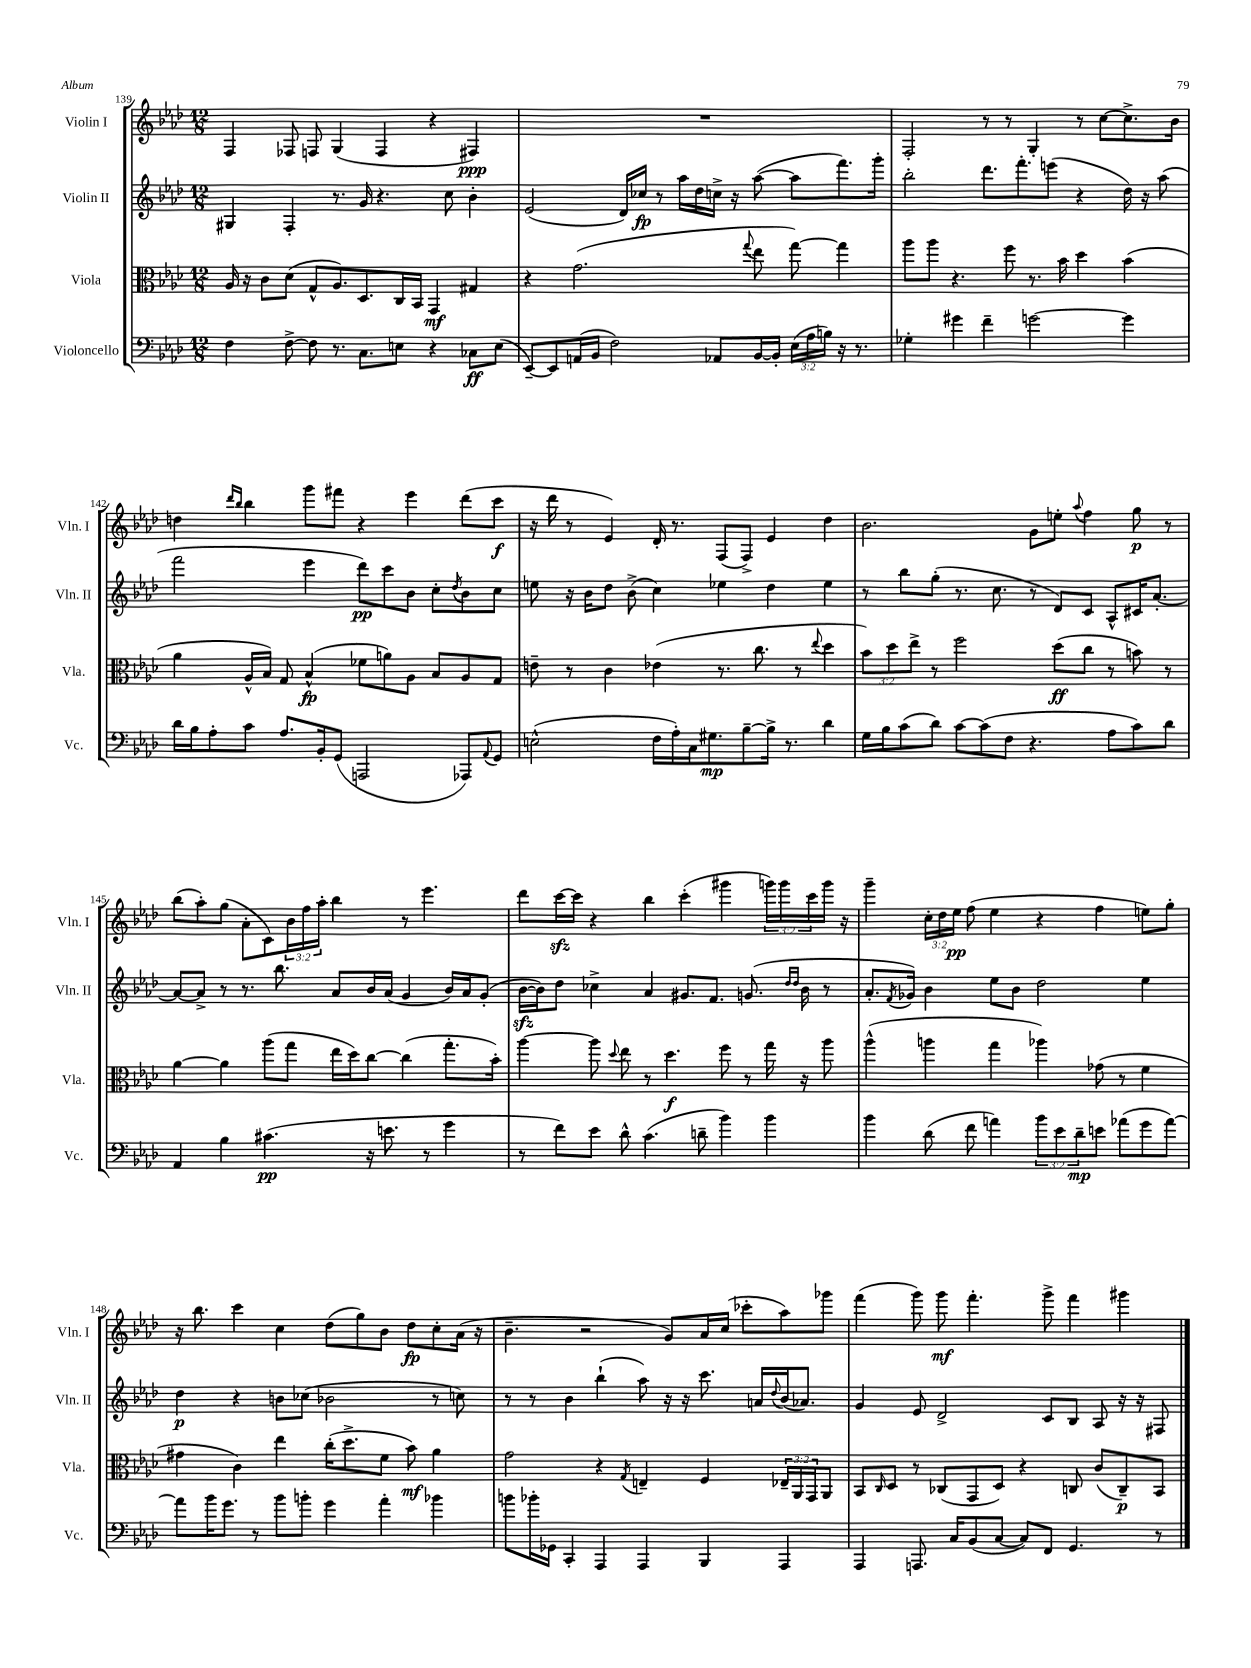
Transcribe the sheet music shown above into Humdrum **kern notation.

**kern	**kern	**kern	**kern
*staff4	*staff3	*staff2	*staff1
*clefF4	*clefC3	*clefG2	*clefG2
*k[b-e-a-d-]	*k[b-e-a-d-]	*k[b-e-a-d-]	*k[b-e-a-d-]
*M12/8	*M12/8	*M12/8	*M12/8
4F	16A-	4G#	4F
.	16r	.	.
.	8c	.	.
[8F^	(8d-	4F'	8F-
8F]	8G^^	.	8F
8.r	8.A-)	8.r	(4G
8.C	8.D-	16g	.
.	.	4.r	4F
8E	16C	.	.
.	16BB-	.	.
4r	4GG	.	4r
.	.	8cc	.
8C-	4G#	4b-'	4F#)
(8E	.	.	.
=	=	=	=
[8EE-~)	4r	(2e-	1.r
8EE-]	.	.	.
(16AA	(2.g	.	.
16BB-	.	.	.
2F)	.	.	.
.	.	16d-)	.
.	.	16cc-	.
.	.	8r	.
.	.	16aa-	.
.	.	16dd-	.
8AA-	.	16cc^	.
.	.	16r	.
.	8qqgg	.	.
[16BB-	8ee-	([8aa-	.
16BB-']	.	.	.
(24E-	[8gg)	8aa-]	.
24A-	.	.	.
24B)	.	.	.
16r	4gg]	8.fff)	.
8.r	.	.	.
.	.	16ggg'	.
=	=	=	=
4G-'	8aa-	2bb-'	2F'
.	8aa-	.	.
4g#	4.r	.	.
4f~	.	8.ddd-	8r
.	8ff	.	8r
.	.	8.fff'	.
[2g	8.r	.	4G'
.	.	(8eee	.
.	16b-	.	.
.	4dd-	4r	8r
.	.	.	[8cc
4g]	(4b-	16dd-)	8.cc^]
.	.	16r	.
.	.	(8aa-	.
.	.	.	16b-
=	=	=	=
16d-	4a-	2fff	4dd
16B-	.	.	.
8A-'	.	.	.
.	.	.	16qqddd-
.	.	.	16qqbb-
8c	16A-^^	.	4bb-
.	16B-)	.	.
8.A-	8G	.	.
.	(4B-^^	4eee-	8ggg
16BB-'	.	.	.
(8GG	.	.	8fff#
2AAA	8f-	8ddd-)	4r
.	8a)	8ccc	.
.	8A-	8b-	4eee-
.	8B-	8cc'	.
.	.	8qdd-	.
8AAA-)	8A-	8b-	(8ddd-
8qqAA-	.	.	.
8GG	8G	8cc	8ccc
=	=	=	=
(2E^^	8e~	8ee	16r
.	.	.	16ddd-
.	8r	16r	8r
.	.	16b-	.
.	4c	8dd-	4e-)
.	.	(8b-^	.
16F	(4e-	4cc)	16d-'
16A-')	.	.	8.r
16C	.	.	.
8.G#	.	.	.
.	8.r	4ee-	(8F
[8B-~	.	.	8F^)
.	8.cc	.	.
16B-^]	.	4dd-	4e-
8.r	.	.	.
.	8r	.	.
.	8qqee-	.	.
4d-	4dd-	4ee-	4dd-
=	=	=	=
16G	12b-)	8r	2.b-
16B-	.	.	.
.	12dd-	.	.
(8c	.	8bb-	.
.	12ee-^	.	.
8d-)	8r	(8gg'	.
[8c	2ff	8.r	.
(8c]	.	.	.
.	.	8.cc	.
8F	.	.	.
4.r	.	8r	8g
.	(8dd-	8d-)	8ee'
.	.	.	8qqaa-
.	8cc	8c	4ff
8A-	8r	8A-^^	.
8c)	8b)	16c#	8gg
.	.	[8.a-'	.
8d-	8r	.	8r
=	=	=	=
4AA-	[4a-	8a-_	(8bb-
.	.	8a-^]	8aa-')
4B-	4a-]	8r	(8gg
.	.	8.r	8a-'
(4.c#	(8aa-	.	8c)
.	.	8.bb-	.
.	8gg	.	24b-
.	.	.	24ff
.	.	.	24aa-'
.	16ee-	8a-	4bb-
.	16dd-)	.	.
16r	[8cc	16b-	.
8.e	.	(16a-	.
.	(4cc]	4g	8r
8r	.	.	4.eee-
4g	8.gg'	16b-)	.
.	.	16a-	.
.	.	(8g'	.
.	16b-')	.	.
=	=	=	=
8r	[4aa-	[16b-	8ddd-
.	.	16b-])	.
8f)	.	8dd-	[16ccc
.	.	.	16ccc]
8e-	8aa-]	4cc-^	4r
.	8qqdd-	.	.
8d-^^	8ee-	.	.
(4.c	8r	4a-	4bb-
.	4.dd-	.	.
.	.	8.g#	(4ccc'
8d~	.	.	.
.	.	8.f	.
4b-)	8ff	.	4ggg#
.	8r	(8.g	.
4b-	16gg	.	24ggg)
.	.	.	24ggg
.	.	16qqdd-	.
.	.	16qqdd-	.
.	16r	16b-	.
.	.	.	24ccc
.	8aa-	8r	16ggg
.	.	.	16r
=	=	=	=
4b-	(4aa-^^	8.a-'	4ggg~
.	.	8qf	.
.	.	16g-)	.
(8d-	4aa	4b-	24cc'
.	.	.	24dd-
.	.	.	24ee-
8f	.	.	(8ff
4a)	4gg	8ee-	4ee-
.	.	8b-	.
12b-	4aa-)	2dd-	4r
12e-	.	.	.
12d-~	.	.	.
8e	(8g-	.	4ff
(8a-	8r	.	.
8g	4f	4ee-	8ee)
[8a-)	.	.	8gg'
=	=	=	=
8a-]	4g#	4dd-	16r
.	.	.	8.bb-
16b-	.	.	.
8.g	.	.	.
.	4c)	4r	4ccc
8r	.	.	.
8b-	4ee-	8b	4cc
8b'	.	(8cc-	.
4g	(16cc'	2b-	(8dd-
.	8.dd-^	.	.
.	.	.	8gg)
4a-'	8f	.	8b-
.	8b-)	.	8dd-
4b-	4a-	8r	8cc'
.	.	8cc)	(16a-
.	.	.	16r
=	=	=	=
8b	2g	8r	4.b-~
16b-'	.	8r	.
16GG-	.	.	.
4CC'	.	4b-	.
.	.	.	2r
4AAA-	4r	(4bb-`	.
.	8qG	.	.
4AAA-	4E~	8aa-)	.
.	.	16r	8g)
.	.	16r	.
4BBB-	4F	8.ccc	16a-
.	.	.	(16cc
.	.	.	8ccc-'
.	.	16a	.
.	.	8qqdd-	.
4AAA-	24E-~	(16b-	8aa-)
.	24AA-	.	.
.	.	8.a-)	.
.	24GG	.	.
.	8AA-	.	8ggg-
=	=	=	=
4AAA-	8BB-	4g	(4fff
.	16qqC	.	.
.	8D-	.	.
8.AAA	8r	8e-	8ggg)
.	(8C-	2d-^	8ggg
16C	.	.	.
(8BB-	8GG	.	4.fff'
[8C	8D-)	.	.
8C])	4r	.	.
8FF	.	8c	8ggg^
4.GG	8C	8B-	4fff
.	(8c	8A-	.
.	8C~)	16r	4ggg#
.	.	16r	.
8r	8BB-	8F#	.
==	==	==	==
*-	*-	*-	*-
